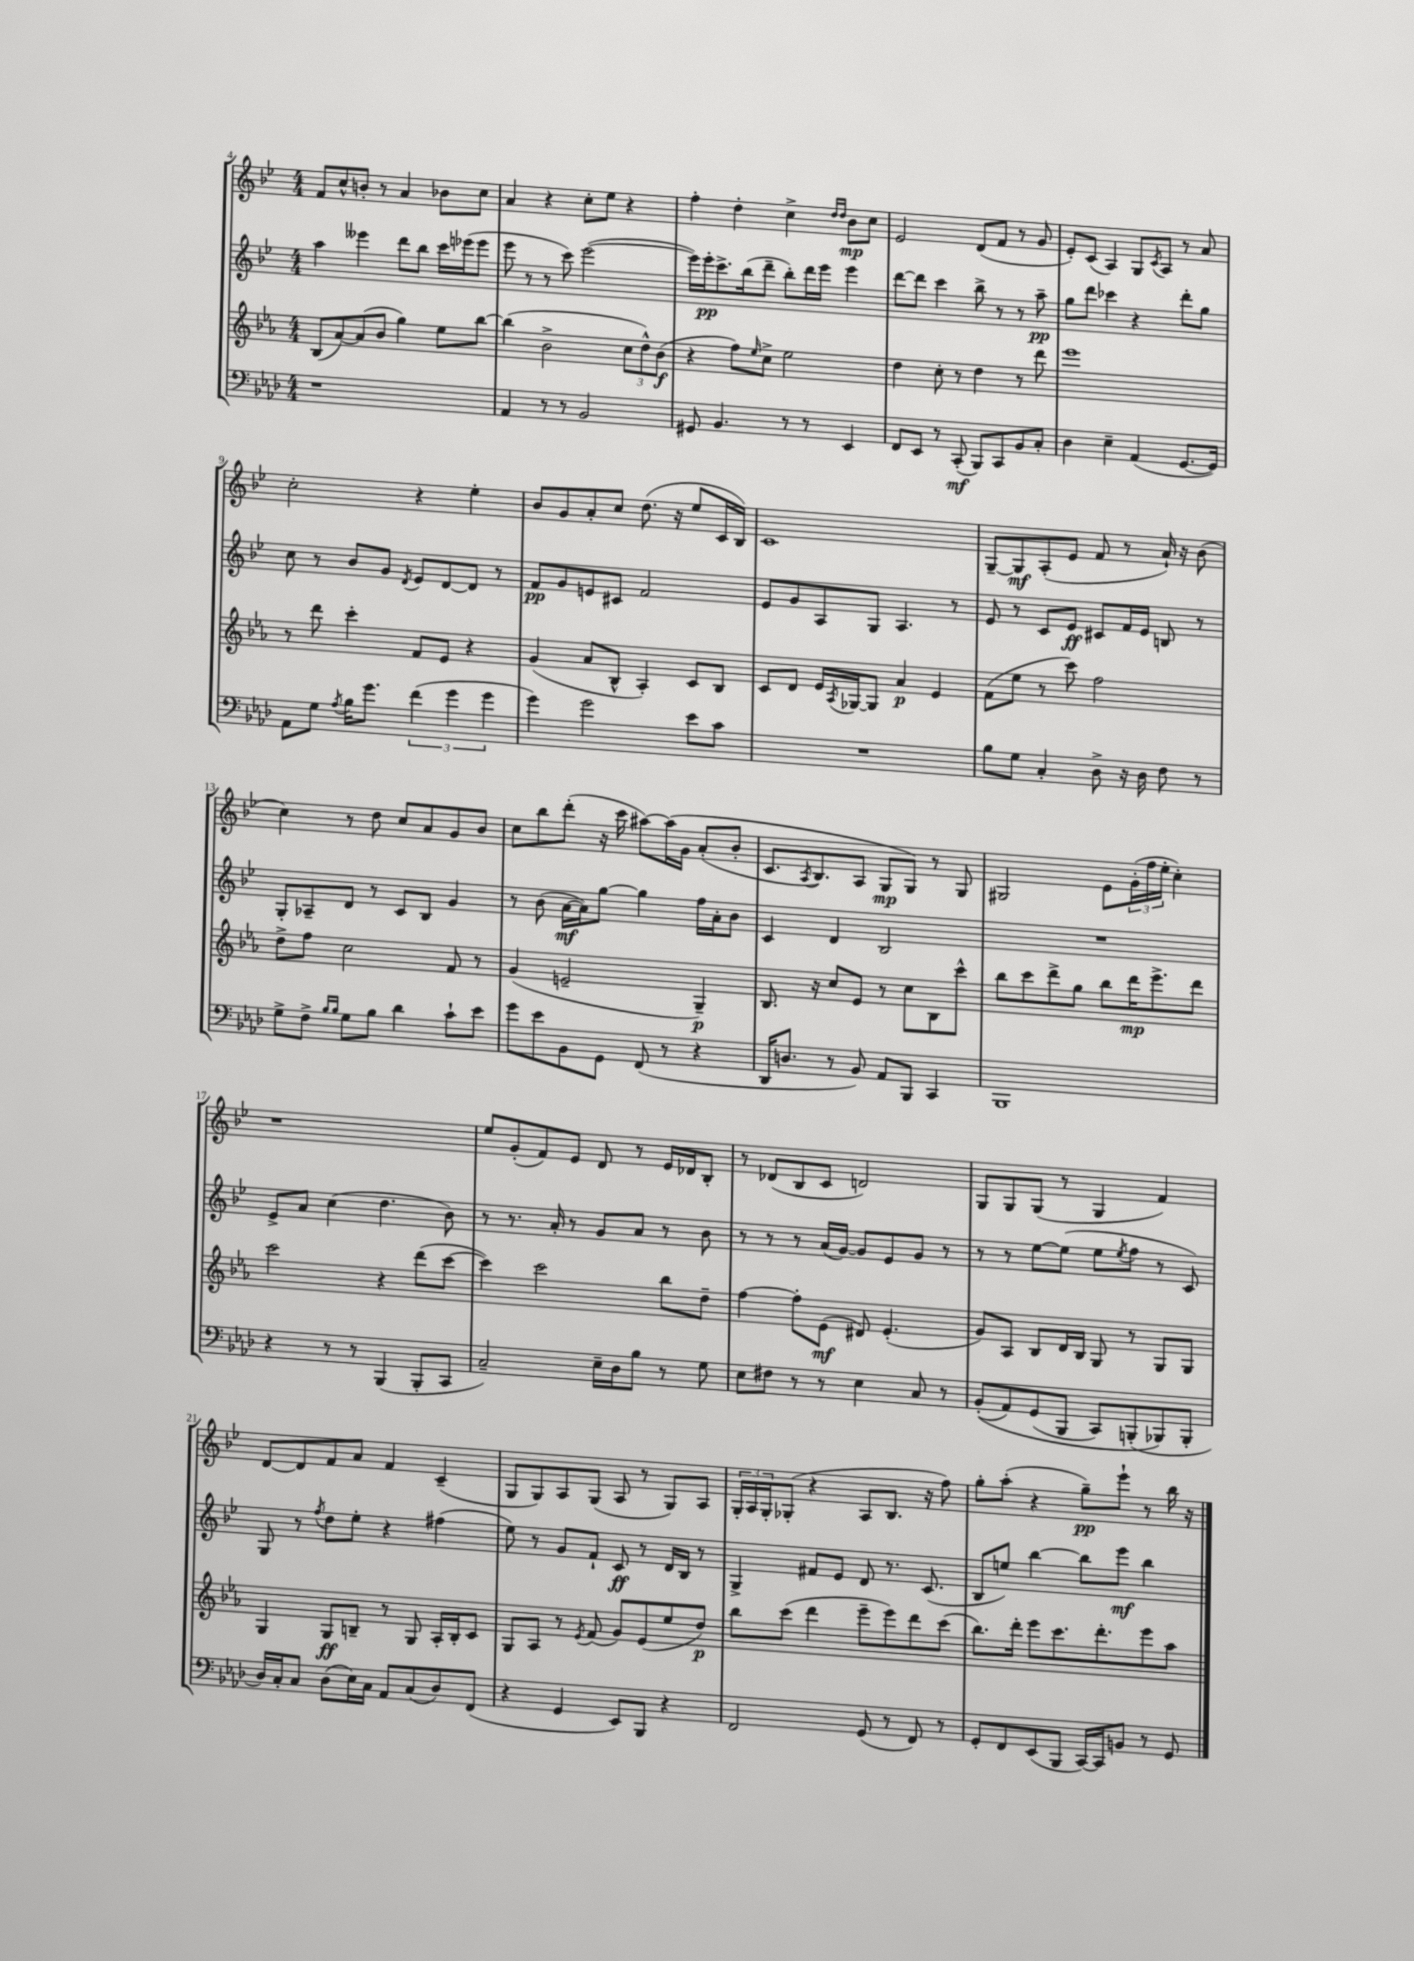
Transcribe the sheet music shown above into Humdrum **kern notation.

**kern	**kern	**kern	**kern
*staff4	*staff3	*staff2	*staff1
*clefF4	*clefG2	*clefG2	*clefG2
*k[b-e-a-d-]	*k[b-e-a-]	*k[b-e-]	*k[b-e-]
*M4/4	*M4/4	*M4/4	*M4/4
1r	(8B-	4aa	8f
.	[8a-)	.	8cc^^
.	(8a-]	4eee--	8b'
.	8b-	.	8r
.	4gg)	8ddd	4a
.	.	8bb-	.
.	8ee-	16ccc	8b-
.	.	(16eee-	.
.	[8bb-	8eee-	8cc
=	=	=	=
4AA-	(4bb-]	8eee-	4a
.	.	8r	.
8r	2b-^	8r	4r
8r	.	8ccc)	.
2BB-	.	([2eee-	8cc'
.	.	.	8ee-
.	12cc	.	4r
.	12dd^^)	.	.
.	(12b-	.	.
=	=	=	=
8GG#	4r	16eee-])	4ff'
.	.	16eee-'	.
4.BB-	.	8.ccc^	.
.	8ff)	.	4dd'
.	.	(16bb-	.
.	16qqee-	.	.
.	8cc^	8ddd~	.
8r	2ee-	8bb-')	4cc^
8r	.	16ddd	.
.	.	16eee-	.
.	.	.	16qqdd
.	.	.	16qqdd
4EE-	.	4eee-	8b-
.	.	.	8cc
=	=	=	=
8FF	4dd	[8ddd	2e-
8EE-	.	8ddd]	.
8r	8cc'	4ccc	.
(8CC'	8r	.	.
8BBB-)	4dd	8bb-^	(8d
8CC	.	8r	8f
8BB-	8r	8r	8r
8C'	8ddd	8aa~	8g
=	=	=	=
4D-	1eee-	8gg	8e-')
.	.	8ddd	(8c
4E-~	.	4ccc-	4A)
(4AA-	.	4r	8G
.	.	.	8qc
.	.	.	8A
[8.GG	.	8ddd'	8r
.	.	8gg	8a
16GG])	.	.	.
=	=	=	=
8AA-	8r	8cc	2cc'
8G	8ddd	8r	.
8qA-	.	.	.
16B-	4ccc'	8b-	.
8.g	.	.	.
.	.	8g	.
.	.	8qd	.
(6f	8f	8e-	4r
.	8e-	[8d	.
6g	.	.	.
.	4r	8d]	4ee-'
6g	.	.	.
.	.	8r	.
=	=	=	=
4g)	(4g	8f	8b-
.	.	8g	8g
2g	8a-	8e	8a'
.	8B-^^	8c#	8cc
.	4A-')	2f	(8.dd
.	.	.	16r
8e-	8c	.	8ee-
8c	8B-	.	16c
.	.	.	16B-)
=	=	=	=
1r	8c	8e-	1c
.	8d	8g	.
.	16e-	8A	.
.	8qA-	.	.
.	[16G-	.	.
.	8G-]	8G	.
.	4a-	4.A	.
.	4e-	.	.
.	.	8r	.
=	=	=	=
8B-	(8f	8e-	[8G~
8G	8ee-	8r	8G]
4C'	8r	8c	(8A'
.	8ccc)	8e-	8e-
8D-^	2ff	8c#	8f
16r	.	16f	8r
16D-	.	16e-	.
8F	.	8B	16a`)
.	.	.	16r
8r	.	8r	(8b-
=	=	=	=
8G^	8dd^	8G'	4cc)
8F^	8ff	8A-~	.
16qqB-	.	.	.
16qqB-	.	.	.
8G	2cc	8d	8r
8B-	.	8r	8dd
4d-	.	8c	8cc
.	.	8B-	8a
8c`	8f	4g	8g
8e-	8r	.	8b-
=	=	=	=
8g	(4g	8r	8cc
8e-	.	(8b-	8bb-
8BB-	2e~	[16a	(8ddd'
.	.	16a])	.
8GG	.	[8gg	16r
.	.	.	16ccc
(8FF	.	4gg]	[8aa#)
8r	.	.	&(16aa#]
.	.	.	16g
4r	4G~)	16ff	(8a'
.	.	16a'	.
.	.	8b-	8b-'
=	=	=	=
16DD-	8.B-	4c	8.c
8.D	.	.	.
.	.	.	8qA
.	16r	.	8.B-)
8r	8cc	4d	.
8BB-)	8e-	.	8A
8AA-	8r	2B-	8G
8BBB-	8cc	.	8G&)
4CC	8B-	.	8r
.	8ccc^^	.	8G
=	=	=	=
1BBB-	8bb-	1r	2G#
.	8ccc	.	.
.	8ddd^	.	.
.	8gg	.	.
.	8bb-	.	8e-
.	16ddd	.	(24g'
.	.	.	24ff
.	8.eee-^	.	.
.	.	.	24ee-'
.	.	.	4cc')
.	8ddd	.	.
=	=	=	=
4r	2ccc	8e-^	1r
.	.	8a	.
8r	.	(4cc	.
8r	.	.	.
(4BBB-	4r	4.dd	.
8BBB-'	(8ddd	.	.
8CC	[8ccc	8b-)	.
=	=	=	=
2C~)	4ccc])	8r	8ee-
.	.	8.r	(8g'
.	2ccc	.	8f)
.	.	16a'	.
.	.	8r	8e-
16E-~	.	8g	8d
16D-	.	.	.
8B-	.	8a	8r
8r	8bb-	8r	16e-
.	.	.	16d-
8G	8dd~	8b-	8B-'
=	=	=	=
8E-	[4ff	8r	8r
8F#	.	8r	(8d-
8r	8ff']	8r	8B-
8r	(8e-	(16a	8c
.	.	[16g)	.
4E-	8d#)	8g]	2d)
.	(4.e-'	8e-	.
8C	.	8g	.
8r	.	8r	.
=	=	=	=
&((8BB-'	8g)	8r	8G
8AA-)	8A-	8r	8G
(8GG	8B-	[8ee-	(8G
8BBB-	16d	(8ee-]	8r
.	16B-	.	.
8CC)	8G	8ee-	4G
.	.	8qee-	.
(8BBB'	8r	8ff	.
8BBB-&)	8G	8r	4f)
8BBB-'	8G	8c)	.
=	=	=	=
16D-)	4G	8G	[8d
16C'	.	.	.
8C	.	8r	8d]
.	.	8qff	.
(8D-	8G	8dd	8f
16E-)	8B~	8ee-'	8a
16C	.	.	.
8AA-	8r	4r	4f
(8C	8G	.	.
8D-)	16A-'	(4ff#	(4c~
.	16B'	.	.
(8FF	8c	.	.
=	=	=	=
4r	8G	8ee-)	8G
.	8A-	8r	8G)
4GG	8r	8g	8A
.	8qe-	.	.
.	(8f	8f`	(8G
8EE-)	8g)	8c	8A
8BBB-	(8e-	8r	8r
4r	8ee-	16d	8G)
.	.	16B-	.
.	8dd)	8r	8A
=	=	=	=
2FF	8bb-	4G^	24G'
.	.	.	24A
.	.	.	24G'
.	(8ccc	.	(8G-'
.	4ddd	8f#	4r
.	.	8e-	.
(8GG	8eee-~	8d	8A
8r	8eee-)	8.r	8.B-
8FF)	8ddd	.	.
.	.	(8.c	16r
8r	(8ccc	.	8ff)
=	=	=	=
8GG'	8.bb-)	8B-	8gg'
8FF	.	8ee)	(8aa'
.	16ddd'	.	.
(8EE-	8eee-	[4bb-	4r
8BBB-	8.ccc	.	.
[16CC)	.	8bb-]	8gg~)
16CC]	8.ddd'	.	.
8BB	.	8eee-	8eee-`
8r	8eee-	4bb-	8r
8GG	8aa-	.	16bb-
.	.	.	16r
==	==	==	==
*-	*-	*-	*-
